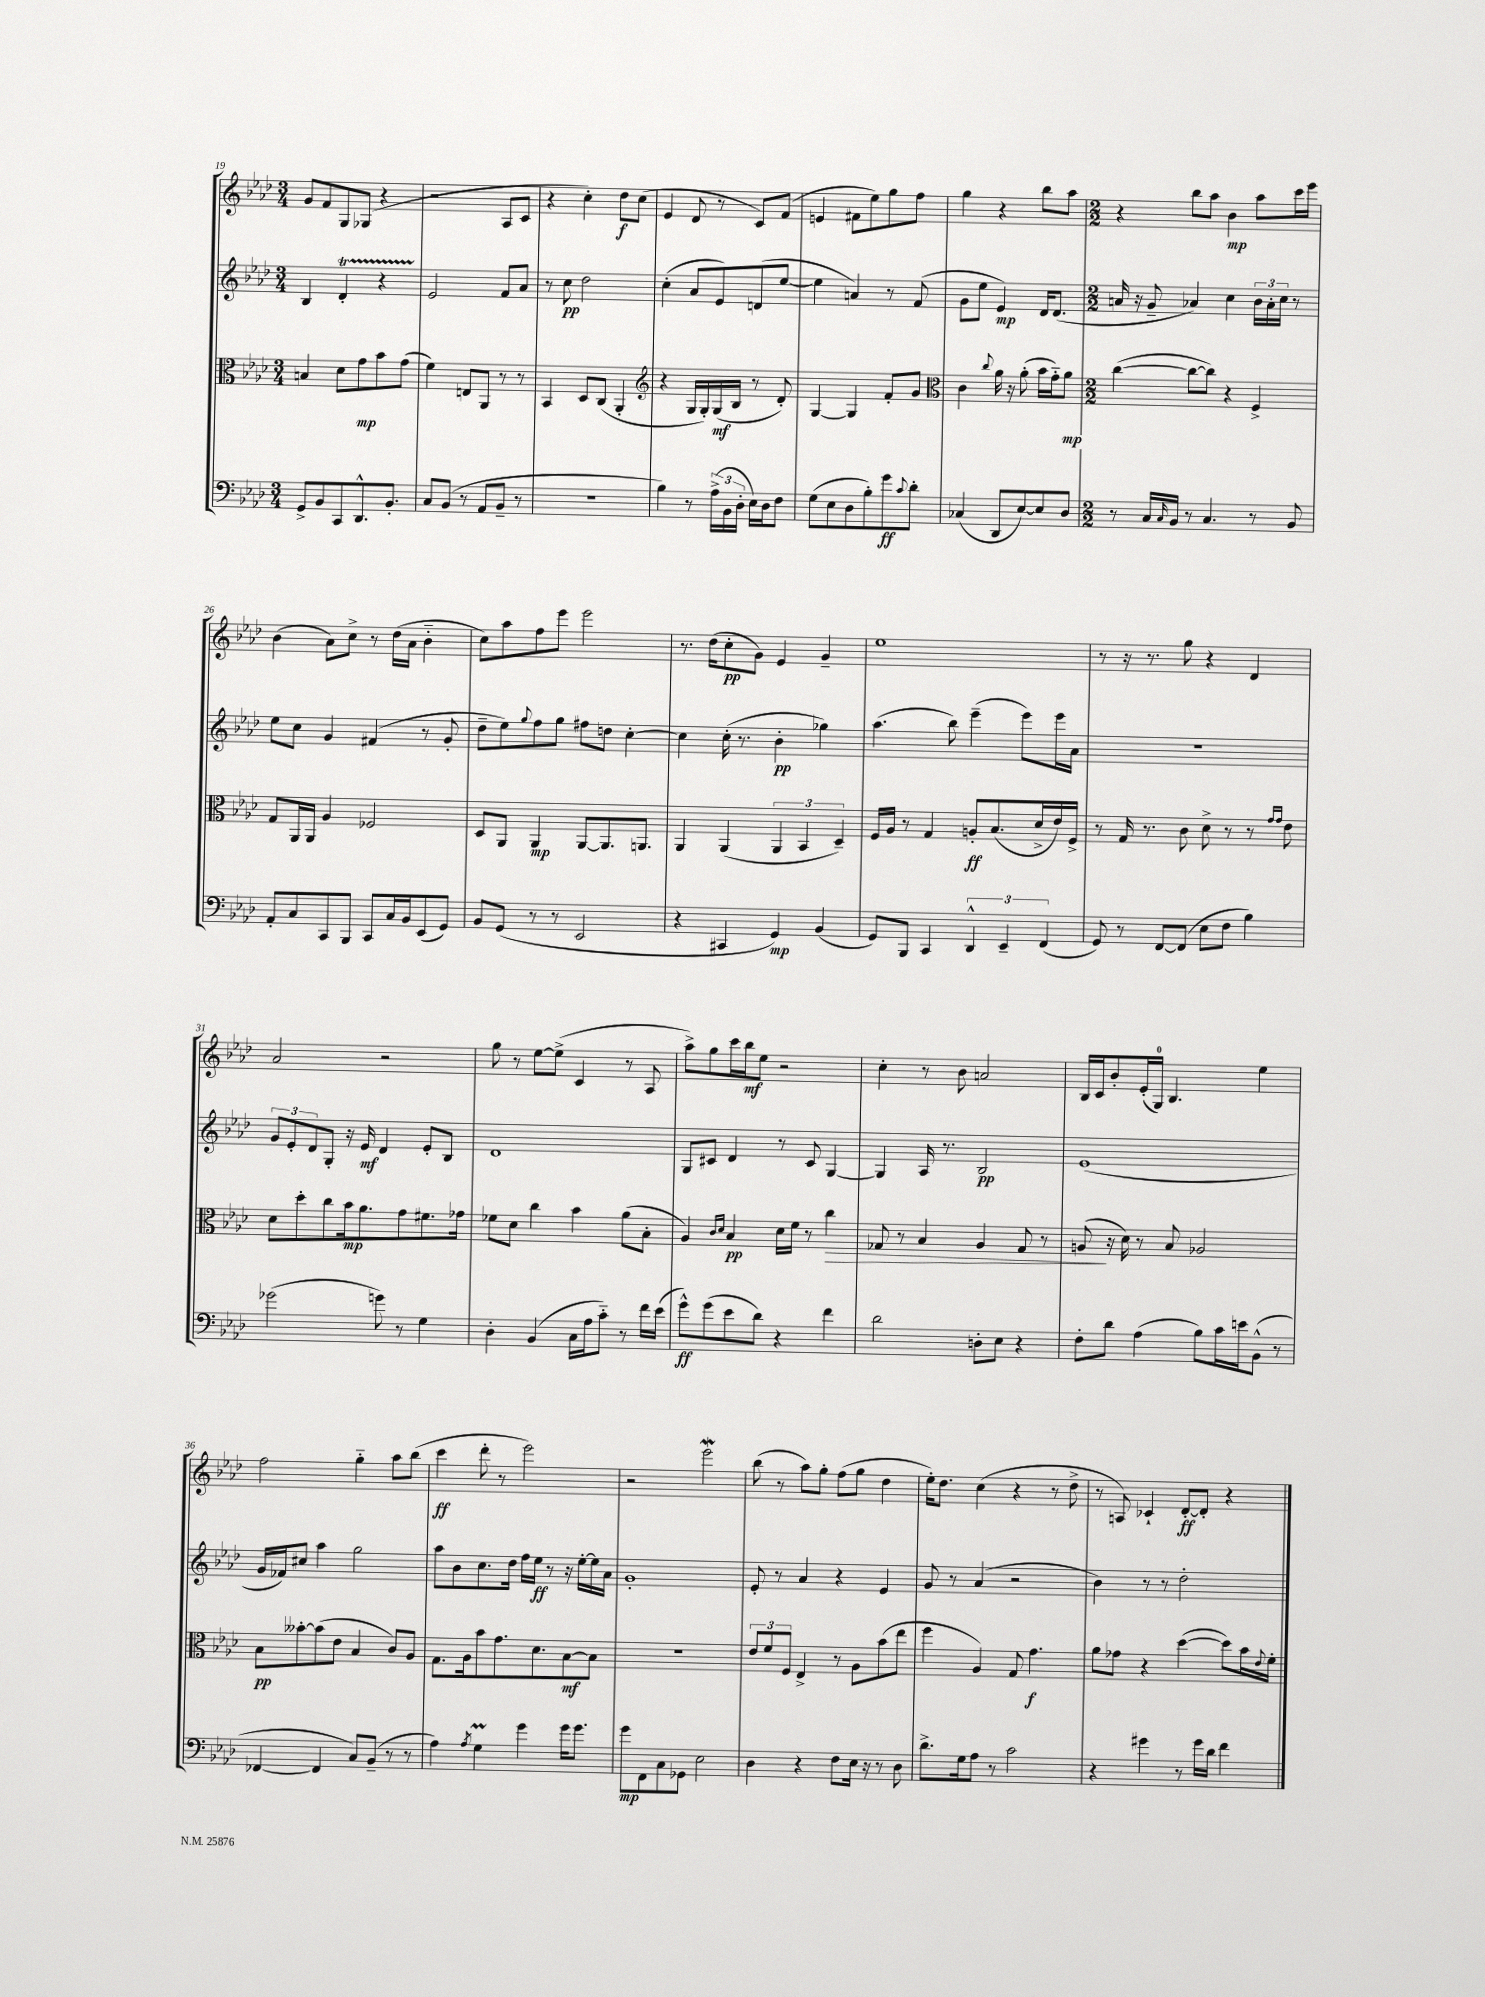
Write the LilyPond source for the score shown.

<<
\new StaffGroup <<
\new Staff = "s0" {
    \clef treble \key aes \major \numericTimeSignature \time 3/4
    g'8 f'8 g8 ges8( r4 |
    r2 aes8 c'8 |
    r4 c''4-.) des''8\f c''8( |
    ees'4 des'8 r8 c'8) f'8( |
    e'4 fis'8 ees''8) g''8 f''8 |
    g''4 r4 bes''8 aes''8 |
    \numericTimeSignature \time 2/2 r4 bes''8 aes''8 bes'4\mp aes''8 c'''16 ees'''16 |
    bes'4( aes'8) c''8-> r8 des''16( aes'16 bes'4-_ |
    c''8) aes''8 f''8 ees'''8 ees'''2 |
    r8. des''16( c''8-.\pp g'8) ees'4 g'4-- |
    ees''1 |
    r8 r16 r8. g''8 r4 des'4 |
    aes'2 r2 |
    g''8 r8 ees''8~ ees''8->( c'4 r8 aes8 |
    aes''8->) g''8 c'''16 bes''16\mf ees''8 r2 |
    c''4-. r8 bes'8 a'2 |
    bes16 c'16 bes'8-. ees'16-.( g16-0) bes4. ees''4 |
    f''2 g''4-_ aes''8 bes''8( |
    c'''4\ff des'''8-. r8 ees'''2) |
    r2 ees'''2\mordent |
    bes''8( r8 aes''8) g''8-. f''8( g''8 des''4 |
    ees''16-.) des''8. c''4( r4 r8 des''8-> |
    r8 a8) ces'4-! des'8~-.\ff des'8-. r4 \bar "|." |
}
\new Staff = "s1" {
    \clef treble \key aes \major \numericTimeSignature \time 3/4
    bes4 des'4-.\startTrillSpan r4 |
    ees'2\stopTrillSpan f'8 aes'8 |
    r8 c''8\pp des''2 |
    c''4-.( aes'8 ees'8) d'8( ees''8~ |
    ees''4 a'4) r8 f'8( |
    g'8 ees''8 ees'4\mp) des'16 des'8.( |
    \numericTimeSignature \time 2/2 a'16 r16 g'8-- aes'4) c''4 \tuplet 3/2 { bes'16 aes'16-. c''16 } r8 |
    ees''8 c''8 g'4 fis'4( r8 g'8-. |
    des''8-- ees''8) \appoggiatura { g''8 } f''8 g''8 fis''8 d''8 c''4~-. |
    c''4 c''16-.( r8. bes'4-.\pp ges''4) |
    aes''4.( bes''8) ees'''4--( ees'''8) ees'''16 aes'16 |
    r1 |
    \tuplet 3/2 { g'8 ees'8-. des'8 } g8-. r16 ees'16\mf des'4 ees'8-. bes8 |
    des'1 |
    g8 cis'8 des'4 r8 cis'8 g4~ |
    g4 aes16 r8. bes2\pp |
    ees'1( |
    g'16 fes'16) cis''8 aes''4 g''2 |
    aes''8 bes'8 c''8. des''16 f''16 ees''16\ff r8 r16 ees''16~-. ees''16 aes'16 |
    g'1-. |
    ees'8-. r8 aes'4 r4 ees'4 |
    g'8 r8 aes'4( r2 |
    bes'4) r8 r8 des''2-. \bar "|." |
}
\new Staff = "s2" {
    \clef alto \key aes \major \numericTimeSignature \time 3/4
    b4 des'8 g'8\mp bes'8 g'8( |
    f'4) e8 aes,8 r8 r8 |
    bes,4 des8 c8( aes,4-. |
    \clef treble r4 g16 g16-.) g16\mf( bes16 r8 des'8-.) |
    g4~ g4 f'8-. g'8 |
    \clef alto c'4 \appoggiatura { c''8 } aes'16 r16 aes'8-.( bes'16 g'16-_) aes'8\mp |
    \numericTimeSignature \time 2/2 c''4~( c''8~ c''8) r4 f4-> |
    g8 aes,16 aes,16 aes4 fes2 |
    des8 aes,8 aes,4\mp aes,8~ aes,8. a,8. |
    aes,4 aes,4( \tuplet 3/2 { aes,4 bes,4 des4--) } |
    f16 aes16 r8 g4 a8-.\ff bes8.( des'16-> ees'16) f16-> |
    r8 g16 r8. c'8 des'8-> r8 r8 \grace { g'16 g'16 } ees'8 |
    des'8 des''8-. c''8 bes'16\mp aes'8. g'8 fis'8. ges'16 |
    fes'8 des'8 c''4 bes'4 aes'8( bes8-. |
    aes4) \grace { c'16 des'16 } bes4\pp des'16 f'16 r8 c''4\> |
    ges8 r8 bes4 aes4 ges8 r8 |
    a8\!( r16 des'16) r8 bes8 aes2 |
    bes8\pp beses'8~-. beses'8( ees'8 bes4 c'8) aes8 |
    g8. aes16 bes'8 g'8. des'8. bes8~\mf bes8 |
    r1 |
    \tuplet 3/2 { ees'8 f'8 f8 } ees4-> r8 aes8 bes'8( ees''8 |
    f''4 aes4) g8 g'4.\f |
    aes'8 ges'8 r4 des''4~( des''8) bes'16 \appoggiatura { ees'8 } f'16-. \bar "|." |
}
\new Staff = "s3" {
    \clef bass \key aes \major \numericTimeSignature \time 3/4
    g,8-> bes,8 c,8 des,8.-^ bes,8.-. |
    c8 bes,8( r8 aes,8 bes,8-- r8 |
    R2. |
    bes4) r8 \tuplet 3/2 { aes16->( bes,16 des16-. } ees16) des16 f8 |
    g8( ees8 des8 bes8-.) g'8\ff \appoggiatura { c'8 } des'8-. |
    ces4( des,8 ees8~) ees8 des8 |
    \numericTimeSignature \time 2/2 r8 c16 \grace { c16 } bes,16 r8 c4. r8 bes,8 |
    aes,8-. c8 c,8 bes,,8 c,8 c16 bes,16 ees,8( g,8) |
    bes,8 g,8( r8 r8 ees,2 |
    r4 cis,4 g,4\mp) bes,4( |
    g,8) bes,,8 c,4 \tuplet 3/2 { des,4-^ ees,4-- f,4( } |
    g,8) r8 f,8~ f,8( ees8 f8 bes4) |
    ges'2( g'8) r8 g4 |
    des4-. bes,4( c16 aes16 c'8-_) r8 f'16 ees'16( |
    g'8-^\ff) g'8( ees'8 des'8) r4 f'4 |
    des'2 d8-. ees8 r4 |
    f8-. des'8 aes4( bes8) c'16 e'16 bes,8-^( r8 |
    fes,4~ fes,4 c8) bes,8--( r8 r8 |
    aes4) \acciaccatura { aes8 } g4\prall g'4 g'16 g'8. |
    g'8\mp f,8 c8 ges,8 ees2 |
    des4 r4 f8 ees16 r16 r8 des8 |
    des'8.-> g16 aes8 r8 c'2 |
    r4 gis'4 r8 gis'16 des'16 f'4 \bar "|." |
}
>>
>>
\layout { \context { \Score currentBarNumber = #19 } }
